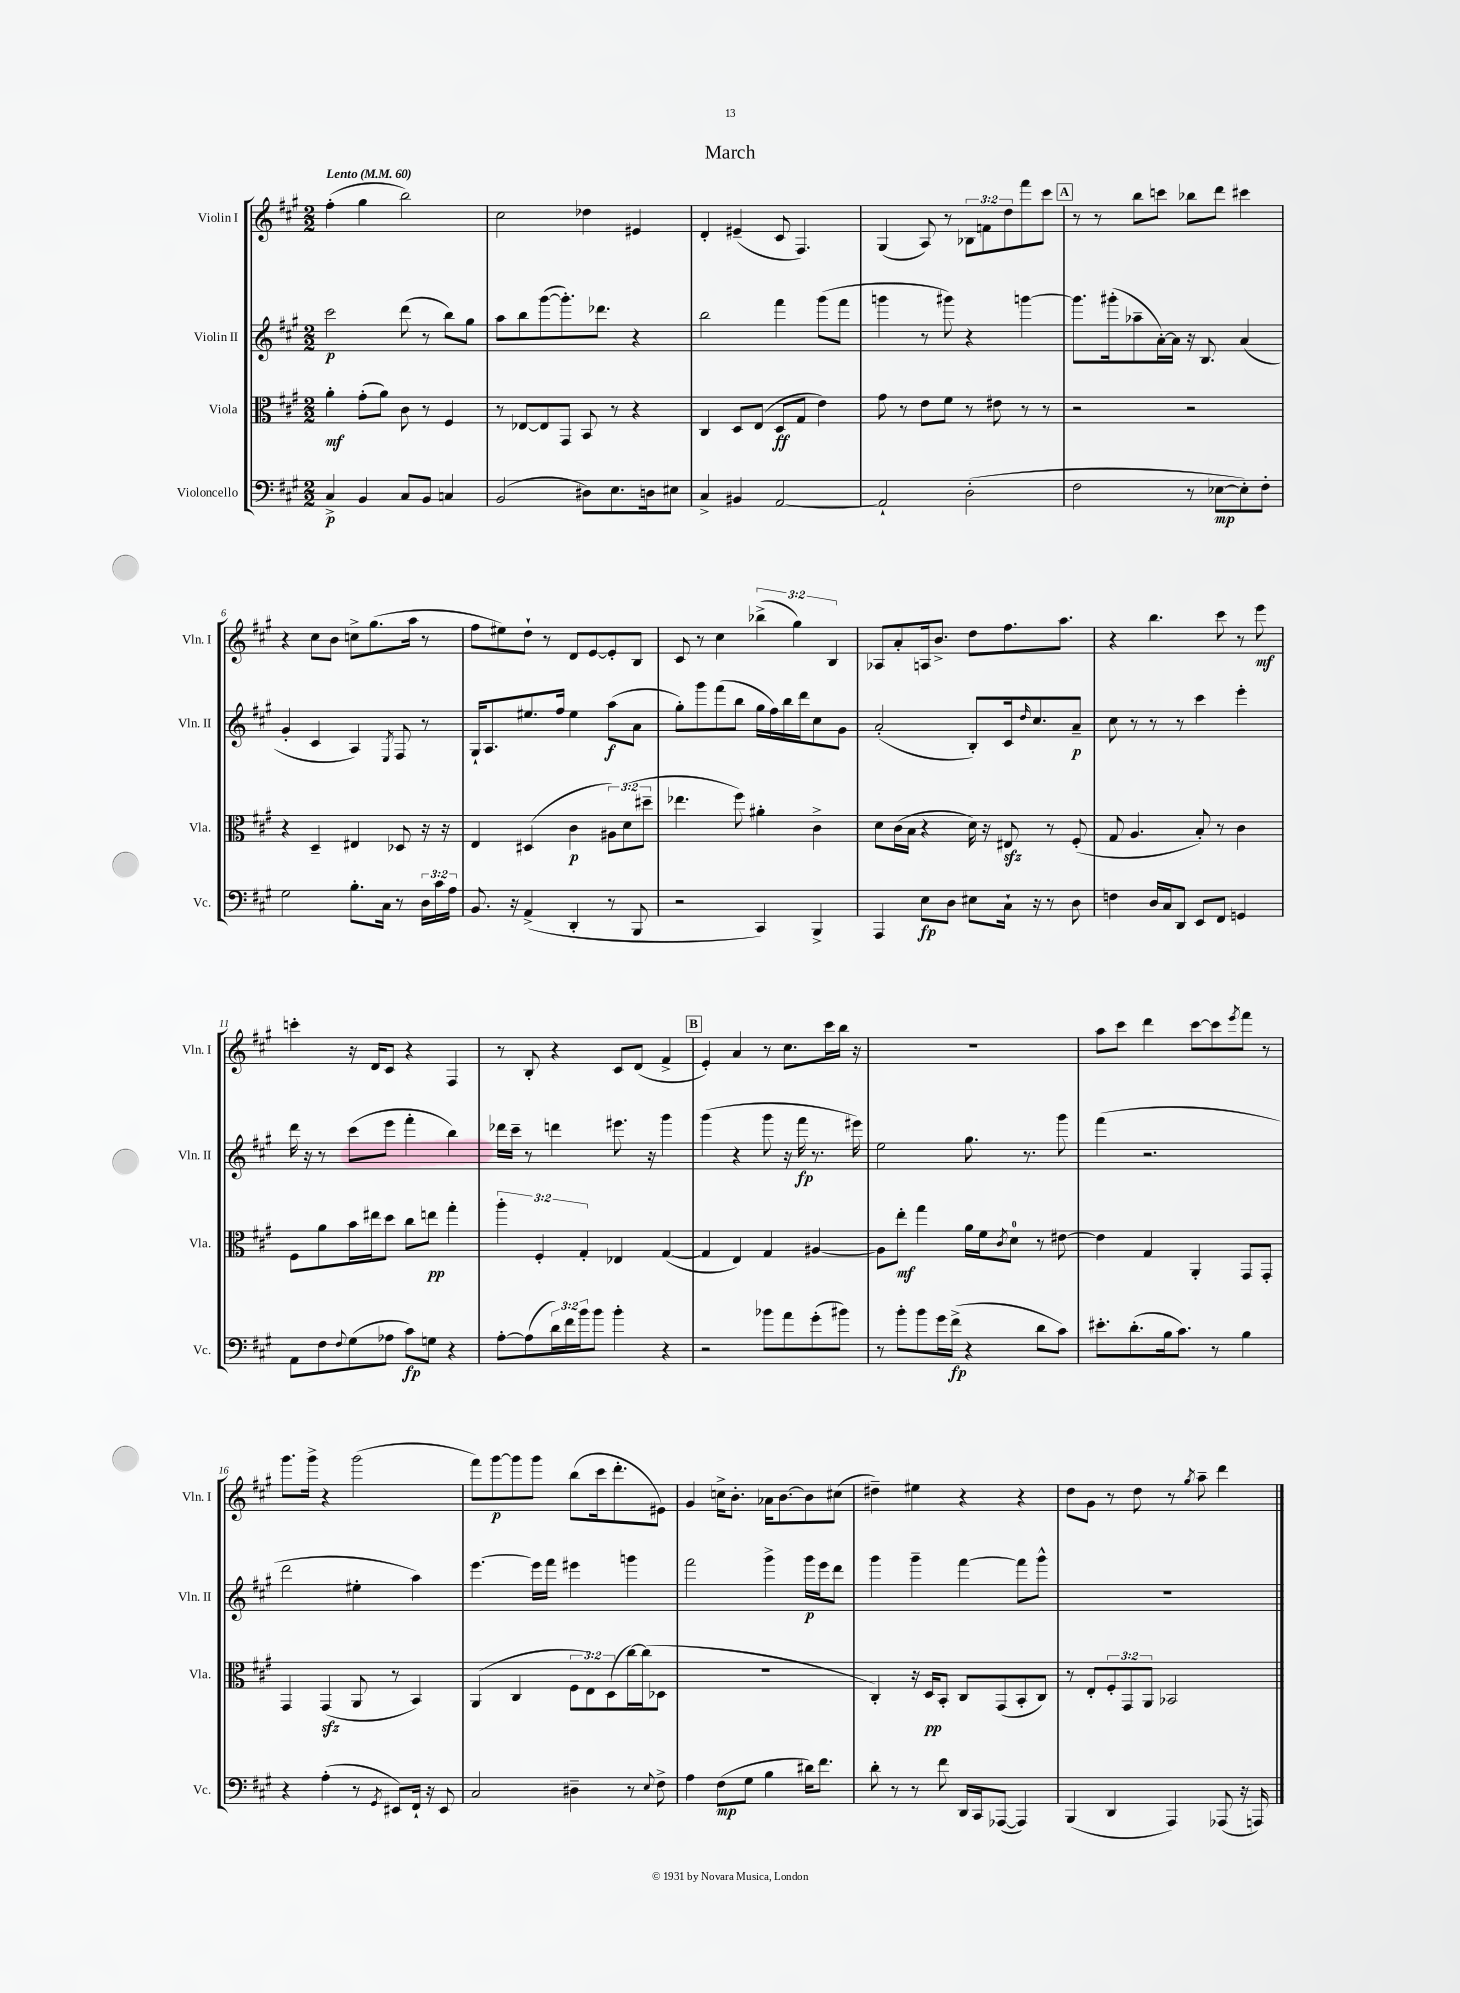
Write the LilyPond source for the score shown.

\header { title = "March" }
<<
\new StaffGroup <<
\new Staff = "s0" \with { instrumentName = "Violin I" shortInstrumentName = "Vln. I" } {
    \clef treble \key a \major \numericTimeSignature \time 2/2 \override Staff.TupletNumber.text = #tuplet-number::calc-fraction-text \tempo "Lento" 4 = 60
    fis''4-.( gis''4 b''2) |
    cis''2 des''4 eis'4 |
    d'4-. eis'4--( cis'8 fis4.) |
    gis4( a8) r8 \tuplet 3/2 { bes8 f'8 d''8 } fis'''8 cis'''8 |
    \mark \markup { \box "A" } r8 r8 b''8 c'''8 bes''8 d'''8 cis'''4 |
    r4 cis''8 b'8 c''8-> gis''8.( a''16 r8 |
    fis''8 eis''8) d''8-! r8 d'8 e'8~ e'8-. b8 |
    cis'8 r8 cis''4 \tuplet 3/2 { bes''4->( gis''4) b4 } |
    aes8 a'8-. a16 b'8.-> d''8 fis''8. a''8. |
    r4 b''4. cis'''8 r8 e'''8\mf |
    c'''4-. r16 d'16 cis'8 r4 fis4 |
    r8 b8-. r4 cis'8 d'8( fis'4-> |
    \mark \markup { \box "B" } e'4-.) a'4 r8 cis''8. cis'''16 b''16 r16 |
    R1 |
    a''8 cis'''8 d'''4 cis'''8~ cis'''8 \acciaccatura { e'''8 } fis'''8 r8 |
    gis'''8. gis'''16-> r4 gis'''2( |
    fis'''8) gis'''8~\p gis'''8 gis'''8 b''8( cis'''16 d'''8.-. eis'8) |
    gis'4 c''16-> b'8.-. aes'16 b'8.~ b'8 cis''8( |
    dis''4--) eis''4 r4 r4 |
    d''8 gis'8 r8 d''8 r8 \acciaccatura { gis''8 } a''8-- d'''4 \bar "|." |
}
\new Staff = "s1" \with { instrumentName = "Violin II" shortInstrumentName = "Vln. II" } {
    \clef treble \key a \major \numericTimeSignature \time 2/2
    cis'''2\p d'''8( r8 b''8) gis''8 |
    a''8 b''8 gis'''8~( gis'''8.-.) des'''8. r4 |
    b''2 fis'''4 gis'''8( fis'''8 |
    g'''4 r8 gis'''8) r4 g'''4~ |
    \mark \markup { \box "A" } g'''8. gis'''16-.( aes''8-- a'16~-.) a'16 r16 b8. a'4( |
    gis'4-. cis'4 a4) \acciaccatura { e8 } fis8 r8 |
    gis16-! a8. eis''8. fis''16 eis''4 a''8\f( a'8 |
    gis''8-.) gis'''8 fis'''8( b''8 gis''16 fis''16) b''16 d'''16 cis''8 gis'8 |
    a'2-.( b8-.) cis'16 \grace { d''16 } cis''8. a'8--\p |
    cis''8 r8 r8 r8 cis'''4 e'''4-. |
    d'''16 r16 r8 cis'''8( e'''8 fis'''4-. b''4) |
    des'''16 cis'''16-- r8 d'''4 eis'''8. r16 gis'''4 |
    \mark \markup { \box "B" } gis'''4( r4 gis'''8 r16 fis'''16\fp r8. eis'''16) |
    e''2 gis''8. r8. gis'''8 |
    fis'''4( r2. |
    d'''2 eis''4-. a''4) |
    e'''4.~ e'''16 fis'''16 eis'''4 g'''4 |
    fis'''2 gis'''4-> gis'''16\p e'''16 d'''8 |
    gis'''4 gis'''4-- fis'''4~ fis'''8 gis'''8-^ |
    R1 \bar "|." |
}
\new Staff = "s2" \with { instrumentName = "Viola" shortInstrumentName = "Vla." } {
    \clef alto \key a \major \numericTimeSignature \time 2/2 \override Staff.TupletNumber.text = #tuplet-number::calc-fraction-text
    a'4-.\mf gis'8-.( a'8) cis'8 r8 fis4 |
    r8 ees8~ ees8 gis,8 b,8 r8 r4 |
    cis4 d8 e8( d8\ff gis8 e'4) |
    gis'8 r8 e'8 fis'8 r8 eis'8 r8 r8 |
    \mark \markup { \box "A" } r2 r2 |
    r4 d4-- eis4 des8 r16 r16 |
    e4 dis4( cis'4\p \tuplet 3/2 { ais8) d'8( dis''8-- } |
    ees''4. fis''8) ais'4-. cis'4-> |
    d'8 cis'16( b16 r4 d'16) r16 eis8\sfz r8 fis8-.( |
    gis8 a4. b8-.) r8 cis'4 |
    fis8 a'8 b'16 eis''16 d''8 cis''8 e''8\pp gis''4-. |
    \tuplet 3/2 { a''4-. fis4-. gis4-. } ees4 gis4~( |
    \mark \markup { \box "B" } gis4 e4) gis4 ais4~ |
    ais8 e''8-.\mf gis''4 a'16 fis'16 \acciaccatura { cis'8 } d'8-0 r8 eis'8~ |
    eis'4 gis4 a,4-. gis,8 gis,8-. |
    gis,4 gis,4\sfz( a,8 r8 b,4) |
    a,4( cis4 \tuplet 3/2 { fis8 e8) d8( } cis''16~) cis''16( des8 |
    R1 |
    cis4-.) r16 d16\pp b,8-. cis8 gis,8( b,8-. cis8) |
    r8 e8-. \tuplet 3/2 { fis8-. gis,8 a,8 } bes,2 \bar "|." |
}
\new Staff = "s3" \with { instrumentName = "Violoncello" shortInstrumentName = "Vc." } {
    \clef bass \key a \major \numericTimeSignature \time 2/2 \override Staff.TupletNumber.text = #tuplet-number::calc-fraction-text
    cis4->\p b,4 cis8 b,8 c4 |
    b,2( dis8) e8. d16 eis8 |
    cis4-> bis,4 a,2~ |
    a,2-! d2-.( |
    \mark \markup { \box "A" } fis2 r8 ees8~\mp ees8-.) fis8-. |
    gis2 b8.-. cis16 r8 \tuplet 3/2 { d16 cis'16 a16 } |
    b,8. r16 a,4->( d,4-. r8 b,,8 |
    r2 cis,4) b,,4-> |
    a,,4 e8\fp d8 eis8 cis16-! r16 r8 d8 |
    f4 d16 cis16 d,8 e,8 fis,8 g,4 |
    a,8 fis8 \appoggiatura { fis8 } gis8( aes8 cis'8\fp) g8 r4 |
    a8~-. a8( \tuplet 3/2 { d'16) fis'16 b'16 } b'8 b'4-. r4 |
    \mark \markup { \box "B" } r2 bes'8 a'8 gis'8-.( bis'8) |
    r8 b'8-. b'8 gis'16 fis'16->\fp( r4 d'8 cis'8) |
    eis'8.-. d'8.-.( b16 cis'8.) r8 b4 |
    r4 a4-.( r8 \acciaccatura { gis,8 } eis,8) fis,16-! r16 eis,8 |
    cis2 dis4-- r8 \appoggiatura { e8 } fis8-> |
    a4 fis8\mp( gis8 b4 dis'16) fis'8. |
    d'8-. r8 r8 fis'8 d,16 cis,16 aes,,8~( aes,,4) |
    b,,4( d,4 a,,4) aes,,8( r16 a,,16) \bar "|." |
}
>>
>>
